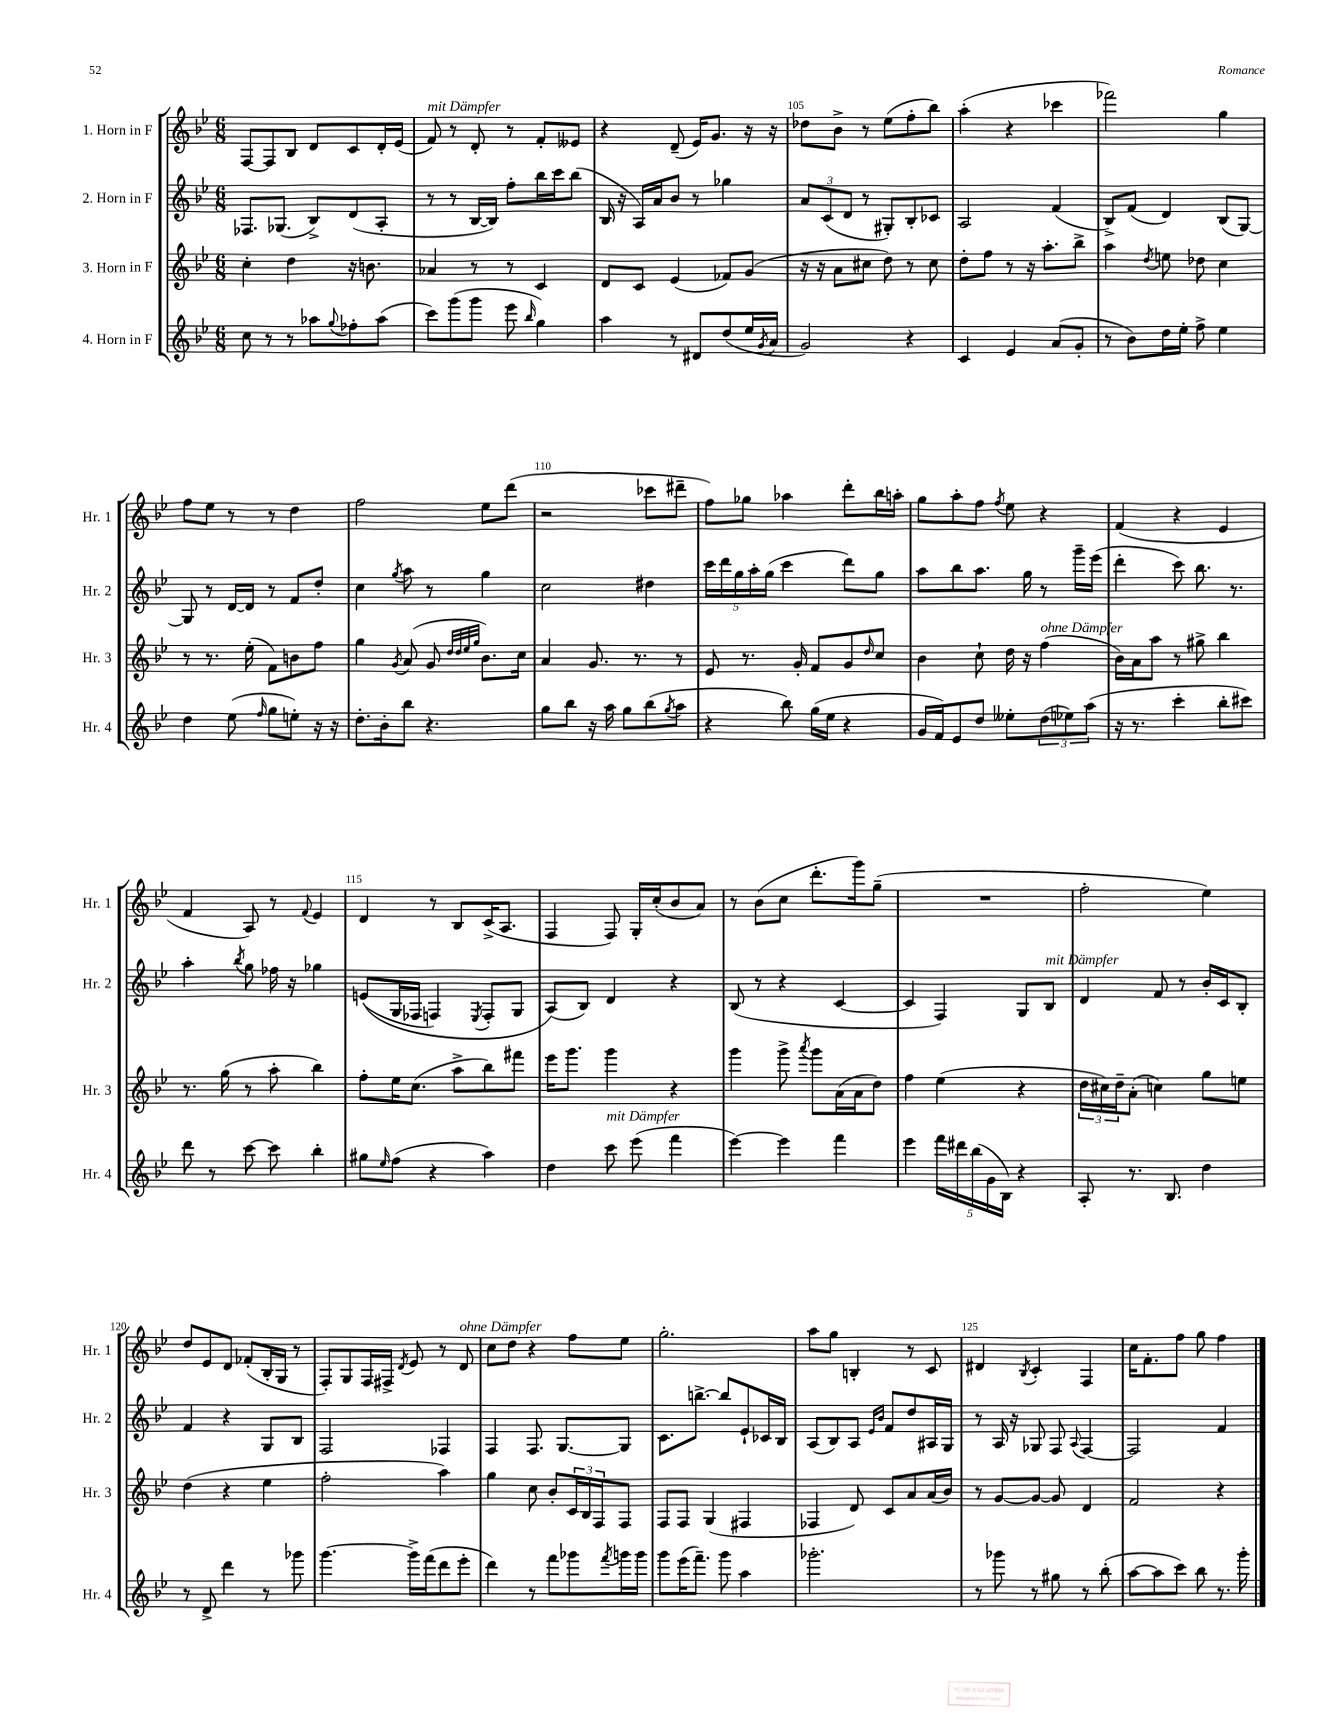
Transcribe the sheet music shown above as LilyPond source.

<<
\new StaffGroup <<
\new Staff = "s0" \with { instrumentName = "1. Horn in F" shortInstrumentName = "Hr. 1" } {
    \clef treble \key bes \major \numericTimeSignature \time 6/8
    f8~ f8 bes8 d'8 c'8 d'16-. ees'16( |
    f'8^\markup { \italic "mit Dämpfer" }) r8 d'8-. r8 f'8-. eeses'8 |
    r4 d'8--( ees'16) g'8. r16 r16 |
    des''8 bes'8-> r8 ees''8( f''8-. bes''8) |
    a''4-.( r4 ces'''4 |
    fes'''2) g''4 |
    f''8 ees''8 r8 r8 d''4 |
    f''2 ees''8 d'''8( |
    r2 ces'''8 dis'''8-- |
    f''8) ges''8 aes''4 d'''8-. bes''16 a''16-. |
    g''8 a''8-. f''8 \acciaccatura { f''8 } ees''8 r4 |
    f'4( r4 ees'4 |
    f'4 a8) r8 \appoggiatura { f'8 } ees'4 |
    d'4 r8 bes8 c'16->( a8. |
    f4 f8) g16-. c''16-.( bes'8 a'8) |
    r8 bes'8( c''8 d'''8.-. g'''16) g''8--( |
    R2. |
    f''2-. ees''4) |
    d''8 ees'8 d'8 fes'8-.( bes16-. g16 r8 |
    f8-.) g8 f16 fis16-> \acciaccatura { d'8 } ees'8 r8 d'8^\markup { \italic "ohne Dämpfer" } |
    c''8 d''8 r4 f''8 ees''8 |
    g''2.-. |
    a''8 g''8 b4-. r8 c'8 |
    dis'4 \acciaccatura { bes8 } c'4-. f4 |
    c''16 f'8.-. f''8 g''8 f''4 \bar "|." |
}
\new Staff = "s1" \with { instrumentName = "2. Horn in F" shortInstrumentName = "Hr. 2" } {
    \clef treble \key bes \major \numericTimeSignature \time 6/8
    fes8. ges8.( bes8->) d'8( a8-. |
    r8 r8 bes16~ bes16) f''8-. bes''16 c'''16 bes''8( |
    bes16 r16 a16) a'16 bes'8 r8 ges''4 |
    \tuplet 3/2 { a'8 c'8( d'8 } r8 gis8-.) bes8-. ces'8 |
    a2 f'4( |
    bes8->) f'8( d'4) bes8( g8~) |
    g8 r8 d'16~ d'16 r8 f'8 d''8-. |
    c''4 \acciaccatura { g''8 } a''8 r8 g''4 |
    c''2 dis''4 |
    \tuplet 5/4 { c'''16 d'''16 g''16 a''16-. g''16( } c'''4 d'''8) g''8 |
    a''8 bes''8 a''8. g''16 r8 g'''16-- ees'''16( |
    d'''4-. c'''8) bes''8. r8. |
    a''4-. \acciaccatura { bes''8 } g''8 fes''16 r16 ges''4 |
    e'8(\( g16 fes16 f4) \acciaccatura { ees8 } f8-. g8 |
    a8(\) bes8) d'4 r4 |
    bes8( r8 r4 c'4~ |
    c'4 f4) g8 bes8^\markup { \italic "mit Dämpfer" } |
    d'4 f'8 r8 bes'16-. c'16 bes8-. |
    f'4 r4 g8 bes8 |
    f2 fes4 |
    f4 f8. g8.~ g8 |
    c'8. b''8.~-> b''8 ees'8-! ces'16 bes16 |
    a8( bes8) a8 \grace { ees'16 bes'16 } f'8 d''8 ais16 g16 |
    r8 a16 r16 ges8 f8 \appoggiatura { a8 } f4~ |
    f2 f'4 \bar "|." |
}
\new Staff = "s2" \with { instrumentName = "3. Horn in F" shortInstrumentName = "Hr. 3" } {
    \clef treble \key bes \major \numericTimeSignature \time 6/8
    c''4-. d''4 r16 b'8. |
    aes'4 r8 r8 c'4 |
    d'8 c'8 ees'4( fes'8) g'8( |
    r16 r16 a'8 cis''8 d''8) r8 cis''8 |
    d''8-. f''8 r8 r16 a''8.-. bes''8-> |
    a''4 \acciaccatura { d''8 } e''8 des''8 c''4 |
    r8 r8. ees''16-.( f'8) b'8 f''8 |
    g''4 \acciaccatura { g'8 } a'8( g'8 \grace { d''32 d''32 ees''32 g''32 } bes'8.) c''16 |
    a'4 g'8. r8. r8 |
    ees'8 r8. g'16-. f'8 g'8 \grace { d''16 } c''8 |
    bes'4 c''8-! d''16 r16 f''4^\markup { \italic "ohne Dämpfer" }( |
    bes'16) a'16 a''8 r8 gis''8-> bes''4 |
    r8. g''16( r8 a''8-. bes''4) |
    f''8-. ees''16 c''8.( a''8-> bes''8) fis'''8 |
    ees'''16 g'''8. g'''4 r4 |
    g'''4 g'''8-> \acciaccatura { a'''8 } g'''8 a'16( a'16 d''8) |
    f''4 ees''4( r4 |
    \tuplet 3/2 { d''16 cis''16) d''16-- } a'8-.( c''4) g''8 e''8 |
    d''4( r4 ees''4 |
    f''2-. a''4) |
    g''4 c''8 bes'8-. \tuplet 3/2 { c'16 bes16 f16 } f8 |
    f8 f8 g4( fis4 |
    fes4 d'8) c'8 a'8 a'16( bes'16) |
    r8 g'8~ g'8~ g'8 d'4 |
    f'2 r4 \bar "|." |
}
\new Staff = "s3" \with { instrumentName = "4. Horn in F" shortInstrumentName = "Hr. 4" } {
    \clef treble \key bes \major \numericTimeSignature \time 6/8
    c''8 r8 r8 aes''8 \appoggiatura { g''8 } fes''8-. aes''8( |
    c'''8) g'''8( g'''8 ees'''8 \grace { bes''16 } g''4) |
    a''4 r8 dis'8 d''8( ees''16 \acciaccatura { g'8 } a'16 |
    g'2) r4 |
    c'4 ees'4 a'8( g'8-. |
    r8 bes'8) d''16 ees''16-. f''8-> ees''4 |
    d''4 ees''8( \grace { f''16 } g''8 e''8-.) r16 r16 |
    d''8.-. bes'16-. bes''8 r4. |
    g''8 bes''8 r16 a''16 g''8 bes''8( \acciaccatura { g''8 } a''8 |
    r4 bes''8) g''16( ees''16 r4 |
    g'16 f'16) ees'8 d''8 eeses''8-. \tuplet 3/2 { d''8( ees''8) a''8( } |
    r16 r8. c'''4-. bes''8-. cis'''8) |
    d'''8 r8 c'''8~ c'''8 bes''4-. |
    gis''8 \grace { ees''16 } f''8( r4 a''4) |
    d''4 c'''8^\markup { \italic "mit Dämpfer" } ees'''8( f'''4 |
    ees'''4~) ees'''4 f'''4 |
    ees'''4 \tuplet 5/4 { f'''16 dis'''16 bes''16( g'16 bes16) } r4 |
    a8-. r8. bes8. d''4 |
    r8 d'8-> d'''4 r8 ges'''8 |
    g'''4.~ g'''16-> f'''16( d'''8 ees'''8-. |
    d'''4) r8 f'''8 ges'''8 \acciaccatura { f'''8 } g'''16 g'''16 |
    g'''8 ees'''16( f'''8.--) g'''8 a''4 |
    ges'''2.-. |
    r8 ges'''8 r8 gis''8 r8 bes''8-.( |
    a''8~ a''8 c'''8) bes''8 r8. g'''16-. \bar "|." |
}
>>
>>
\layout { \context { \Score currentBarNumber = #102 \override BarNumber.break-visibility = ##(#f #t #t) barNumberVisibility = #(every-nth-bar-number-visible 5) } }
